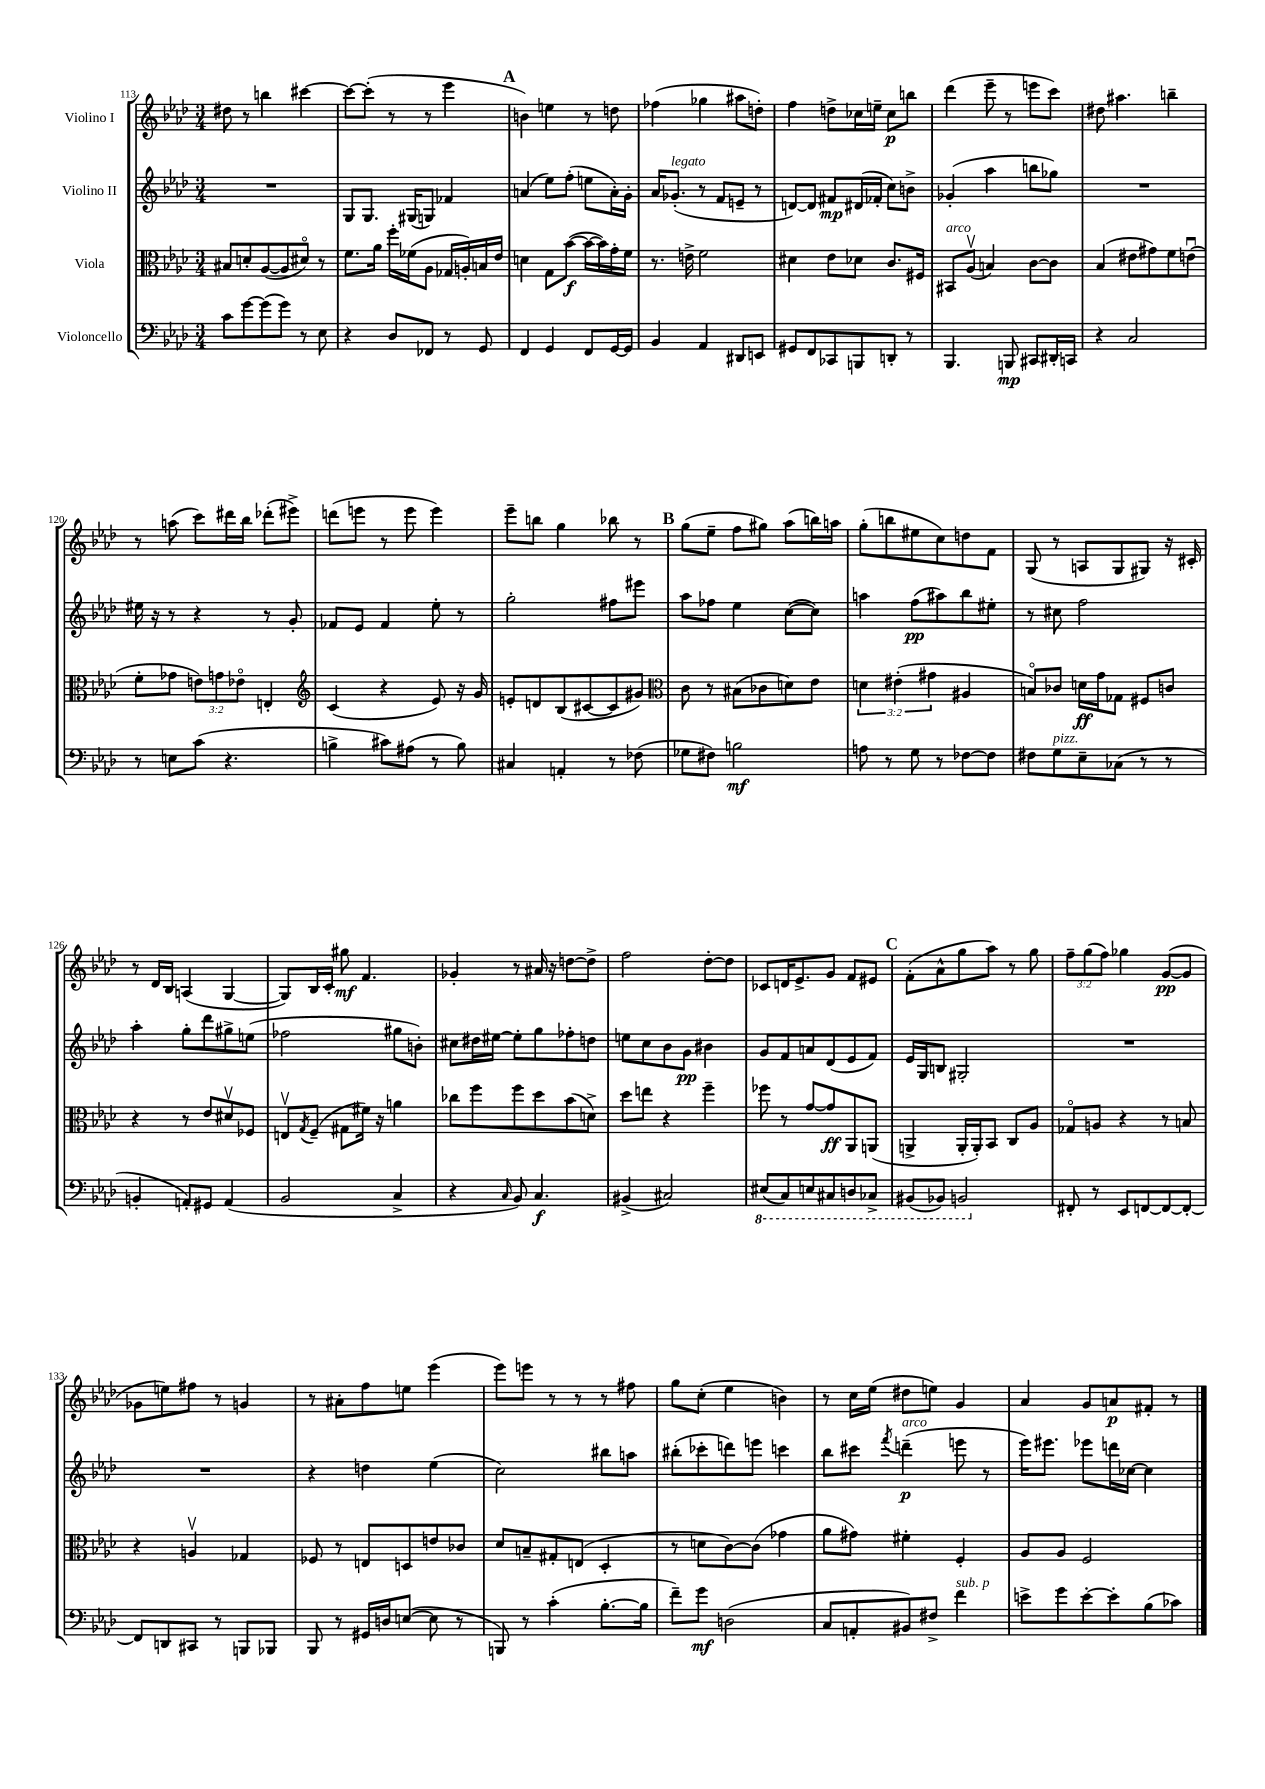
<<
\new StaffGroup <<
\new Staff = "s0" \with { instrumentName = "Violino I" } {
    \clef treble \key aes \major \numericTimeSignature \time 3/4 \override Staff.TupletNumber.text = #tuplet-number::calc-fraction-text
    dis''8 r8 b''4 cis'''4~ |
    cis'''8~ cis'''8-.( r8 r8 ees'''4 |
    \mark \markup { \bold "A" } b'4) e''4 r8 d''8 |
    fes''4( ges''4 ais''8 d''8-.) |
    f''4 d''8-> ces''16 e''16-- ces''8\p b''8 |
    des'''4( ees'''8-- r8 e'''8 c'''8) |
    dis''8 ais''4. b''4-- |
    r8 a''8( c'''8) dis'''16 bes''16 des'''8-.( eis'''8->) |
    d'''8( e'''8 r8 e'''8 e'''4) |
    ees'''8-- b''8 g''4 bes''8 r8 |
    \mark \markup { \bold "B" } g''8( ees''8-- f''8 gis''8) aes''8( b''16) a''16 |
    g''8-.( b''8 eis''8 c''8) d''8 f'8 |
    g8( r8 a8 g8 gis8) r16 cis'16-. |
    r8 des'16 bes16 a4( g4~ |
    g8) bes16 c'16-. gis''8\mf f'4. |
    ges'4-. r8 ais'16 r16 d''8~ d''8-> |
    f''2 des''8~-. des''8 |
    ces'8 d'16 ees'8.-> g'8 f'8 eis'8 |
    \mark \markup { \bold "C" } f'8-.( aes'8-^ g''8 aes''8) r8 g''8 |
    \tuplet 3/2 { f''8-- g''8( f''8) } ges''4 g'8~\pp( g'8 |
    ges'8 e''8) fis''8 r8 g'4 |
    r8 ais'8-. f''8 e''8 ees'''4( |
    ees'''8) e'''8 r8 r8 r8 fis''8 |
    g''8 c''8-.( ees''4 b'4) |
    r8 c''16 ees''16( dis''8 e''8) g'4 |
    aes'4 g'8 a'8\p fis'8-. r8 \bar "|." |
}
\new Staff = "s1" \with { instrumentName = "Violino II" } {
    \clef treble \key aes \major \numericTimeSignature \time 3/4
    R2. |
    g8 g8. gis16( g8) fes'4 |
    \mark \markup { \bold "A" } a'4( ees''8) f''8-.( e''8 a'16-.) g'16-. |
    aes'16 ges'8.-.^\markup { \italic "legato" }( r8 f'8 e'8-- r8 |
    d'8~) d'8 fis'8\mp dis'16( fes'16-. c''8) b'8-> |
    ges'4-.( aes''4 b''8 ges''8) |
    R2. |
    eis''16 r16 r8 r4 r8 g'8-. |
    fes'8 ees'8 fes'4 ees''8-. r8 |
    g''2-. fis''8 eis'''8 |
    \mark \markup { \bold "B" } aes''8 fes''8 ees''4 c''8~( c''8) |
    a''4 f''8\pp( ais''8) bes''8 eis''8-. |
    r8 cis''8 f''2 |
    aes''4-. g''8-. des'''8 gis''8-> e''8( |
    fes''2 gis''8 b'8-.) |
    cis''8 dis''16 eis''16~ eis''8-. g''8 fes''8-. d''8 |
    e''8 c''8 bes'8 g'8\pp bis'4 |
    g'8 f'8 a'8 des'8( ees'8 f'8) |
    \mark \markup { \bold "C" } ees'16 g16 b8 gis2-. |
    R2. |
    R2. |
    r4 d''4 ees''4( |
    c''2) bis''8 a''8 |
    bis''8-.( ces'''8-. d'''8) e'''8 c'''4 |
    bes''8 cis'''8 \acciaccatura { f'''8 } d'''4--\p^\markup { \italic "arco" }( e'''8 r8 |
    ees'''16) eis'''8. ees'''8 d'''16 ces''16~ ces''4 \bar "|." |
}
\new Staff = "s2" \with { instrumentName = "Viola" } {
    \clef alto \key aes \major \numericTimeSignature \time 3/4 \override Staff.TupletNumber.text = #tuplet-number::calc-fraction-text
    bis8 d'8-. aes8~( aes8 dis'8\flageolet) r8 |
    f'8. aes'16 f''16-. fes'16( aes8 ges16 a16-.) b16 ees'16 |
    \mark \markup { \bold "A" } d'4 g8 bes'8~\f( bes'16~ bes'16) g'16-. f'16 |
    r8. e'16-> f'2 |
    dis'4 ees'8 des'8 c'8. fis16 |
    bis,8^\markup { \italic "arco" } aes8\upbow( b4) c'8~ c'8 |
    bes4( eis'8 gis'8) f'8 e'8\downbow( |
    f'8-. ges'8 \tuplet 3/2 { e'8) g'8 ees'8\flageolet } e4-. |
    \clef treble c'4( r4 ees'8) r16 g'16 |
    e'8-. d'8 bes8( cis'8~ cis'8 gis'8) |
    \mark \markup { \bold "B" } \clef alto c'8 r8 bis8( ces'8 d'8) ees'8 |
    \tuplet 3/2 { d'4 eis'4-.( gis'4 } ais4 |
    b8\flageolet) ces'8 d'16\ff g'16 ges8 fis8 c'8 |
    r4 r8 ees'8 dis'8\upbow fes8 |
    e8\upbow \acciaccatura { g8 } f8--( gis8 fis'16) r16 a'4 |
    ces''8 f''8 f''8 des''8 bes'8( d'8->) |
    des''8 e''8 r4 f''4-- |
    fes''8 r8 g'8~ g'8\ff aes,8 a,8( |
    \mark \markup { \bold "C" } a,4-> a,16-. a,16-.) bes,8 c8 aes8 |
    ges8\flageolet a8 r4 r8 b8 |
    r4 a4\upbow ges4 |
    fes8 r8 e8 d8 e'8 ces'8 |
    des'8 b8-- gis8-. e8( des4-. |
    r8 d'8 c'8~) c'8( ges'4 |
    aes'8 gis'8) fis'4-. f4-. |
    aes8 aes8 f2 \bar "|." |
}
\new Staff = "s3" \with { instrumentName = "Violoncello" } {
    \clef bass \key aes \major \numericTimeSignature \time 3/4
    c'8 g'8~ g'8( g'8) r8 ees8 |
    r4 des8 fes,8 r8 g,8 |
    \mark \markup { \bold "A" } f,4 g,4 f,8 g,16~ g,16 |
    bes,4 aes,4 dis,8 e,8 |
    gis,8 f,8 ces,8 b,,8 d,8-. r8 |
    bes,,4. b,,8\mp cis,8 dis,16-. c,16 |
    r4 c2 |
    r8 e8 c'8( r4. |
    b4-> cis'8) ais8( r8 b8) |
    cis4 a,4-. r8 fes8( |
    \mark \markup { \bold "B" } ges8 fis8) b2\mf |
    a8 r8 g8 r8 fes8~ fes8 |
    fis8 g8^\markup { \italic "pizz." } ees8-- ces8( r8 r8 |
    b,4-. a,8-.) gis,8 a,4( |
    bes,2 c4-> |
    r4 \grace { c16 } bes,8) c4.\f |
    bis,4->( cis2) |
    \ottava #-1 eis,8( c,8) e,8 cis,8 d,8 ces,8-> |
    \mark \markup { \bold "C" } bis,,8( bes,,8) b,,2 \ottava #0 |
    fis,8-. r8 ees,8 f,8~ f,8~ f,8~-. |
    f,8 d,8 cis,8 r8 b,,8 bes,,8 |
    bes,,8 r8 gis,16 d16 e8~( e8 r8 |
    b,,8) r8 c'4-.( bes8.~-. bes16 |
    f'8--) g'8\mf d2( |
    c8 a,8-. bis,8) fis8-> f'4^\markup { \italic "sub. p" } |
    e'8-> g'8 e'8~-. e'8-. bes8( ces'8) \bar "|." |
}
>>
>>
\layout { \context { \Score currentBarNumber = #113 } }
